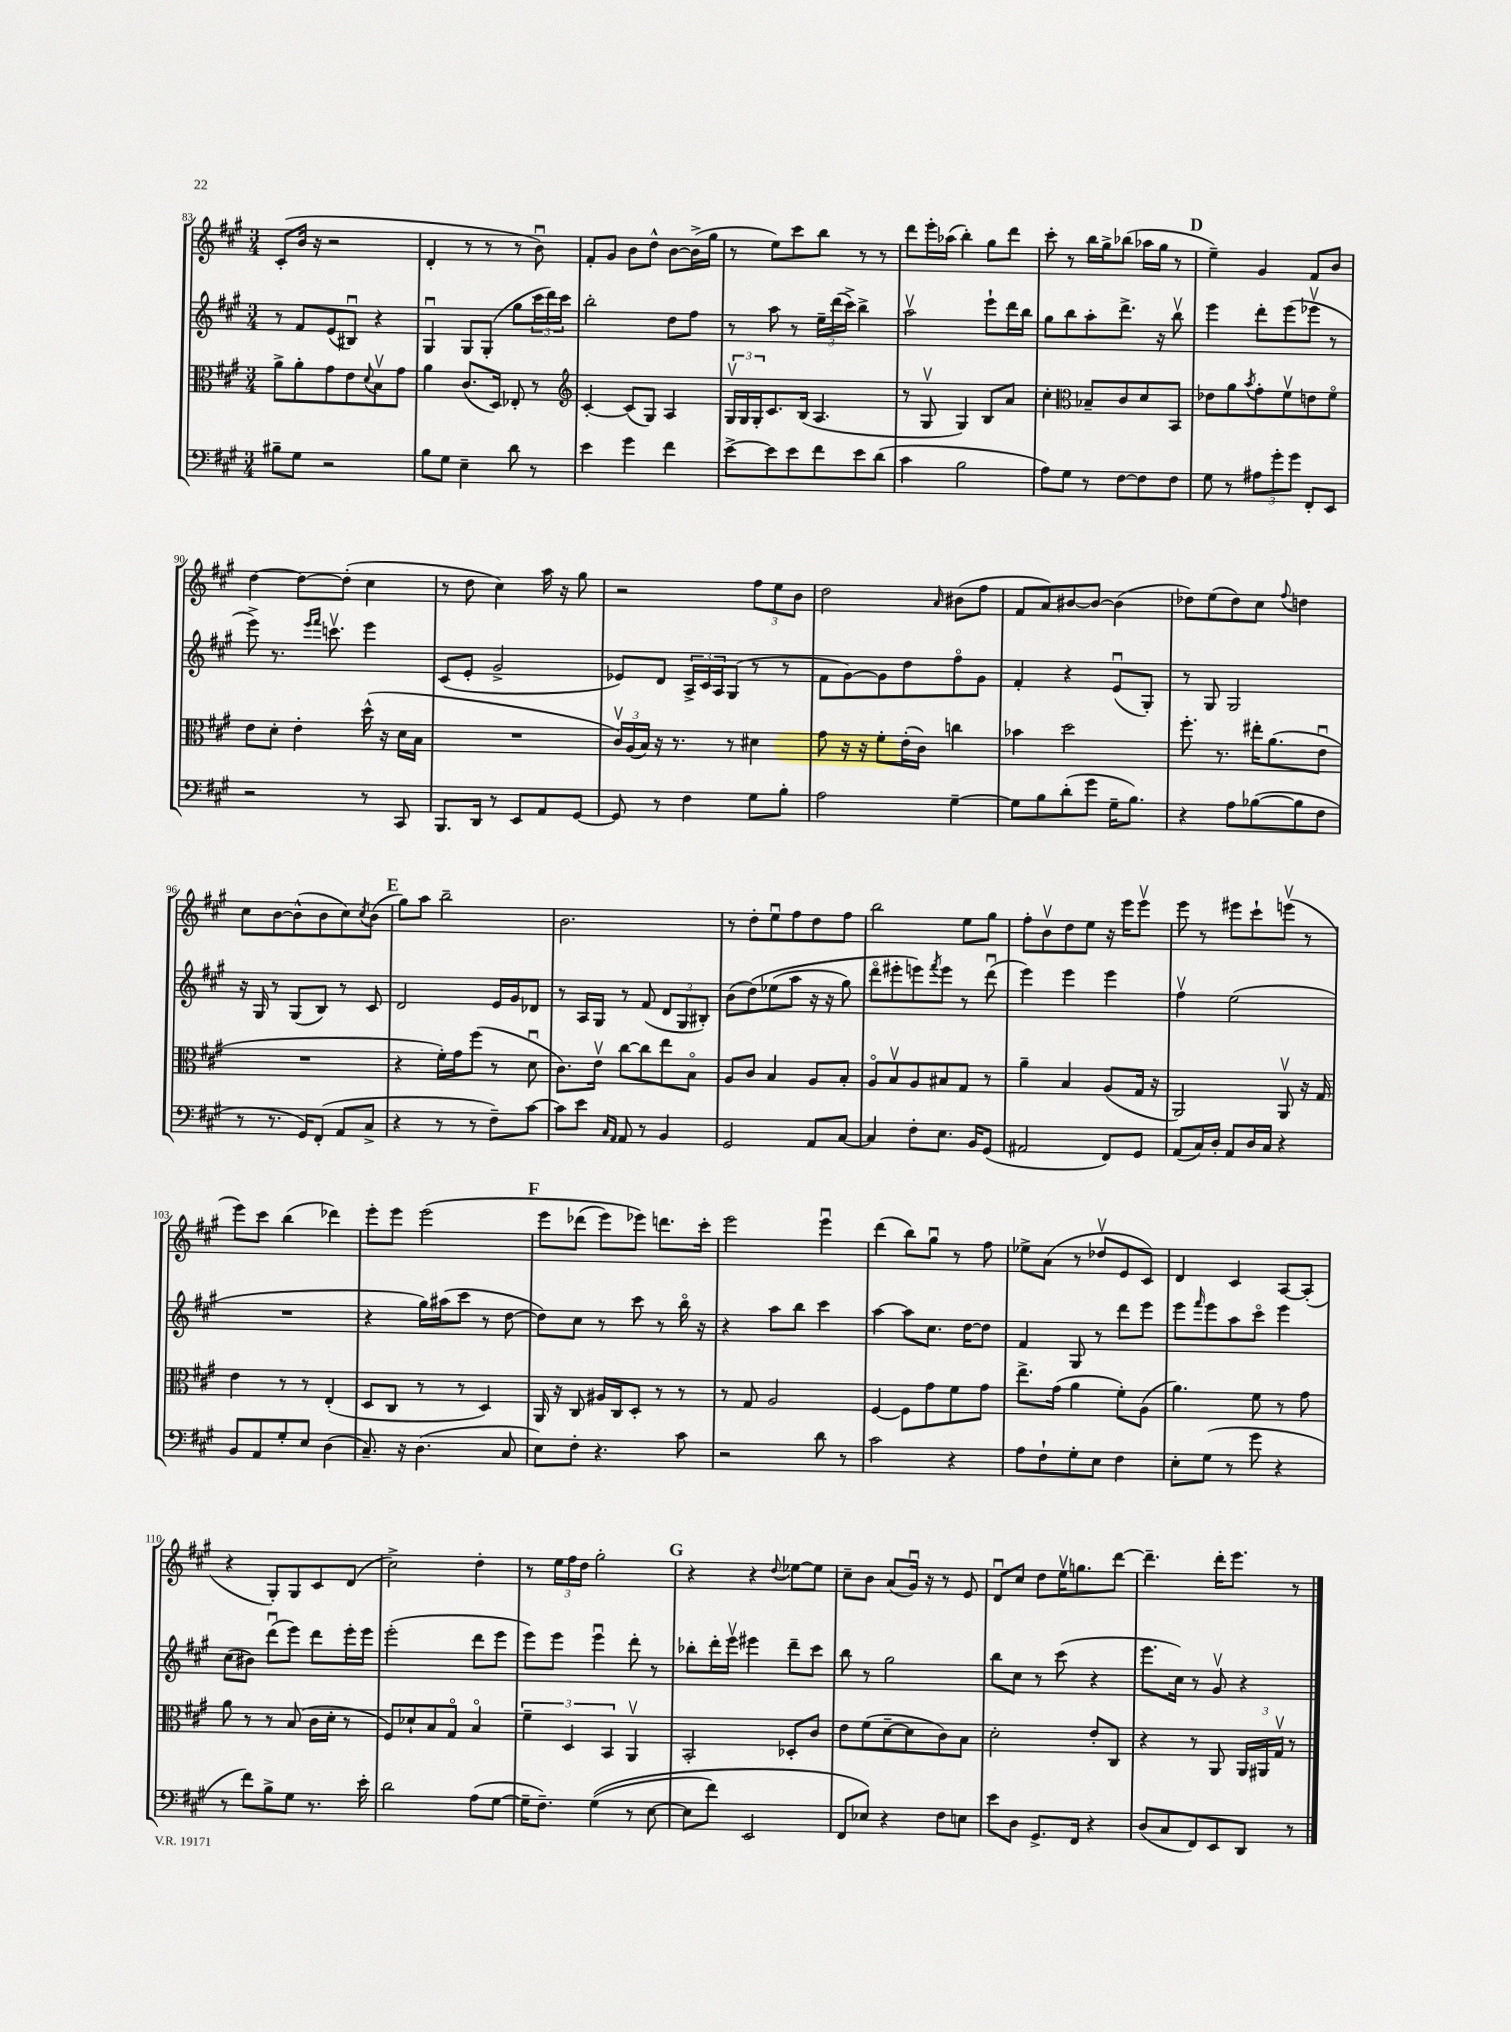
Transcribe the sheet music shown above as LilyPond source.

<<
\new StaffGroup <<
\new Staff = "s0" {
    \clef treble \key a \major \numericTimeSignature \time 3/4
    cis'8-.( b'16 r16 r2 |
    d'4-. r8 r8 r8 b'8\downbow) |
    fis'8-. gis'8 b'8 d''8-^ b'8~ b'16->( gis''16 |
    r8 e''8) cis'''8 b''8 r8 r8 |
    d'''8 e'''16-. aes''16( b''4-.) gis''8 d'''8 |
    cis'''8-. r8 b''16 gis''16-> bes''8( aes''16 gis''16 r8 |
    \mark \markup { \bold "D" } e''4--) gis'4 fis'8 b'8 |
    d''4~ d''8~ d''8-.( cis''4 |
    r8 d''8 cis''4) a''16 r16 gis''8 |
    r2 \tuplet 3/2 { fis''8 e''8 b'8 } |
    d''2 \grace { a'16 } bis'8( fis''8 |
    fis'8 a'8) bis'8~ bis'8~ bis'4( |
    des''8) e''8( des''8) cis''8 \appoggiatura { fis''8 } d''4 |
    cis''8 b'8~ b'8-^( b'8 cis''8) \acciaccatura { cis''8 } b'8( |
    \mark \markup { \bold "E" } gis''8) a''8 b''2-- |
    b'2. |
    r8 d''8-. e''8\downbow fis''8 d''8 fis''8 |
    b''2 e''8 gis''8 |
    fis''8-. b'8\upbow d''8 e''8 r16 e'''16 e'''8\upbow |
    e'''8 r8 eis'''8 cis'''8-! e'''8\upbow( r8 |
    e'''8) cis'''8 b''4( des'''4) |
    e'''8-. e'''8 e'''2\( |
    \mark \markup { \bold "F" } e'''8 des'''8( e'''8) ees'''8\) d'''8. cis'''16-. |
    e'''2 e'''4\downbow |
    d'''4( b''8) gis''8\downbow r8 fis''8 |
    ees''8-> a'8( r8 des''8\upbow e'8 cis'8) |
    d'4 cis'4 a8~ a8-.( |
    r4 gis8-.) gis8 cis'8 d'8( |
    cis''2->) d''4-. |
    r8 \tuplet 3/2 { e''16 fis''16 d''16 } gis''2-. |
    \mark \markup { \bold "G" } r4 r4 \appoggiatura { d''8 } ees''8~ ees''8 |
    cis''8-- b'8 a'8( gis'16\downbow) r16 r8 e'8 |
    d'8\downbow cis''8 d''8 e''16\upbow g''8. d'''8~ |
    d'''4.-- d'''16-. e'''8. r8 \bar "|." |
}
\new Staff = "s1" {
    \clef treble \key a \major \numericTimeSignature \time 3/4
    r8 fis'8 e'8( bis8\downbow) r4 |
    gis4\downbow gis8 gis8-.( gis''8 \tuplet 3/2 { cis'''16 d'''16) cis'''16 } |
    b''2-. d''8 fis''8 |
    r8 a''8 r8 \tuplet 3/2 { e''16-- d'''16( cis'''16->) } b''4-> |
    a''2\upbow e'''8-! d'''16 b''16 |
    gis''8 b''8 a''8-. d'''8.-> r16 b''8\upbow |
    \mark \markup { \bold "D" } e'''4 d'''8-. e'''8( ees'''8\upbow r8 |
    e'''8->) r8. \grace { e'''16 fis'''16 } c'''8.\upbow e'''4 |
    cis'8( e'8-. gis'2-> |
    ees'8) d'8 \tuplet 3/2 { a16-> cis'16 a16 } gis8( r8 r8 |
    fis'8 gis'8~) gis'8 d''8 fis''8\flageolet gis'8 |
    fis'4-. r4 e'8\downbow( gis8-.) |
    r8 gis8 gis2 |
    r16 gis16 r8 gis8( b8) r8 cis'8 |
    \mark \markup { \bold "E" } d'2 e'16 gis'16 des'8 |
    r8 a16 gis16 r8 fis'8( \tuplet 3/2 { d'8 gis8 bis8-.) } |
    b'8( d''8)\( ees''8( a''8 r16 r16 gis''8) |
    d'''8\flageolet eis'''8-. e'''8\) \acciaccatura { fis'''8 } e'''8 r8 d'''8\downbow( |
    e'''4) e'''4 e'''4 |
    fis''4\upbow e''2( |
    R2. |
    r4 gis''16) ais''16( cis'''8 r8 d''8~ |
    \mark \markup { \bold "F" } d''8) cis''8 r8 cis'''8 r8 b''16\flageolet r16 |
    r4 a''8 b''8 cis'''4 |
    a''4~ a''8 cis''8. d''16~ d''8 |
    fis'4 gis8 r8 d'''8 e'''8 |
    e'''8 \grace { fis'''16 } e'''8 a''8 cis'''8\flageolet e'''4 |
    cis''8( bis'8) d'''8\downbow( e'''8) d'''8 e'''16-. e'''16 |
    e'''2-.( d'''8 e'''8 |
    e'''8) e'''8 e'''4\downbow d'''8-. r8 |
    \mark \markup { \bold "G" } bes''8-. d'''16-. e'''16\upbow eis'''4 d'''8-- cis'''8 |
    b''8 r8 gis''2 |
    b''8 cis''8 r8 cis'''8( r4 |
    e'''8. cis''16) r8 gis'8\upbow r4 \bar "|." |
}
\new Staff = "s2" {
    \clef alto \key a \major \numericTimeSignature \time 3/4
    a'8-> a'8-. gis'8 e'8 \appoggiatura { d'8 } b8\upbow gis'8 |
    a'4 cis'8.( d16) ees8-. r8 |
    \clef treble cis'4~-. cis'8( gis8) a4 |
    \tuplet 3/2 { gis16\upbow gis16 gis16-. } cis'8. b16( a4. |
    r8 gis8\upbow gis4) b8 a'8 |
    cis''4-. \clef alto bes8-- cis'8 d'8 b,8 |
    \mark \markup { \bold "D" } ees'8 a'8 \acciaccatura { b'8 } gis'8-. fis'8\upbow e'8 fis'8\flageolet |
    e'8 d'8-. e'4-. d''16-^( r16 d'16 b16 |
    R2. |
    \tuplet 3/2 { cis'16\upbow) a16( b16) } r16 r8. r8 dis'4 |
    gis'8 r16 r16 fis'8-. e'16-.( cis'16) c''4 |
    bes'4 d''2 |
    fis''8.-. r8. eis''16-. a'8.( e'8\downbow |
    R2. |
    \mark \markup { \bold "E" } r4 fis'16-.) gis'16 fis''8( r8 d'8\downbow |
    cis'8.) e'16\upbow cis''8~ cis''8 e''8 b8\flageolet |
    a8 cis'8 b4 a8 b8-. |
    a8\flageolet b8\upbow a8 bis8 gis8 r8 |
    a'4-- b4 a8( gis16 r16 |
    a,2) a,8\upbow r16 gis16 |
    e'4 r8 r8 e4-.( |
    d8 cis8 r8 r8 d4) |
    \mark \markup { \bold "F" } a,16 r16 cis8 ais16 cis16 d8-. r8 r8 |
    r8 gis8 a2 |
    fis4~ fis8 gis'8 fis'8 gis'8 |
    e''8.-> gis'16( a'4 fis'8-.) a8( |
    a'4.) fis'8 r8 gis'8 |
    a'8 r8 r8 b8( cis'16 d'16-. r8 |
    fis8) des'8-! b8 gis8\flageolet b4\flageolet |
    \tuplet 3/2 { fis'4-- d4 b,4 } a,4\upbow |
    \mark \markup { \bold "G" } b,2-. des8-. cis'8 |
    e'8 fis'8( d'8~-- d'8 cis'8) b8 |
    d'2-. e'8-. cis8 |
    r4 r8 a,8 \tuplet 3/2 { a,16 ais,16 gis16\upbow } r8 \bar "|." |
}
\new Staff = "s3" {
    \clef bass \key a \major \numericTimeSignature \time 3/4
    bis8-- gis8 r2 |
    b8 gis8 e4-- d'8 r8 |
    e'4 gis'4 fis'4 |
    e'8~-> e'8 e'8 fis'8 e'8 d'8( |
    cis'4 b2 |
    a8) gis8 r8 fis8~ fis8 fis8 |
    \mark \markup { \bold "D" } gis8 r8 \tuplet 3/2 { ais8 gis'8-. gis'8 } fis,8-. e,8 |
    r2 r8 cis,8 |
    b,,8. d,16 r8 e,8 a,8 gis,8~ |
    gis,8 r8 fis4 gis8 b8-. |
    a2 gis4~-- |
    gis8 b8 d'8-.( gis'8 gis16-- b8.) |
    r4 a8 bes8~( bes8 fis8 |
    r8 r8. gis,16) fis,8-.( a,8 cis8-> |
    \mark \markup { \bold "E" } r4 r8 r8 fis8--) cis'8~ |
    cis'8 e'8 \grace { cis16 a,16 } a,8 r8 b,4 |
    gis,2 a,8 cis8~ |
    cis4 fis8-. e8. b,16 gis,8( |
    ais,2 fis,8) gis,8 |
    a,8( cis16) d16-. a,8 d16 cis16 r4 |
    b,8 a,8 gis8-. e8 d4( |
    cis8.--) r16 d4.( cis8 |
    \mark \markup { \bold "F" } e8) fis8-. r4. cis'8 |
    r2 d'8 r8 |
    cis'2 r4 |
    a8 fis8-! gis8-. e8 fis4 |
    e8-. gis8( r8 gis'8 r4 |
    r8 fis'8) b8-> gis8 r8. e'16-. |
    d'2 a8( gis8~ |
    gis16-- fis8.--) gis4(\( r8 e8~ |
    \mark \markup { \bold "G" } e8 fis'8) e,2 |
    fis,8 ees8\) r4 fis8 e8 |
    e'8 d8 gis,8.-> fis,16 r4 |
    d8( cis8 fis,8) e,8 d,8 r8 \bar "|." |
}
>>
>>
\layout { \context { \Score currentBarNumber = #83 } }
